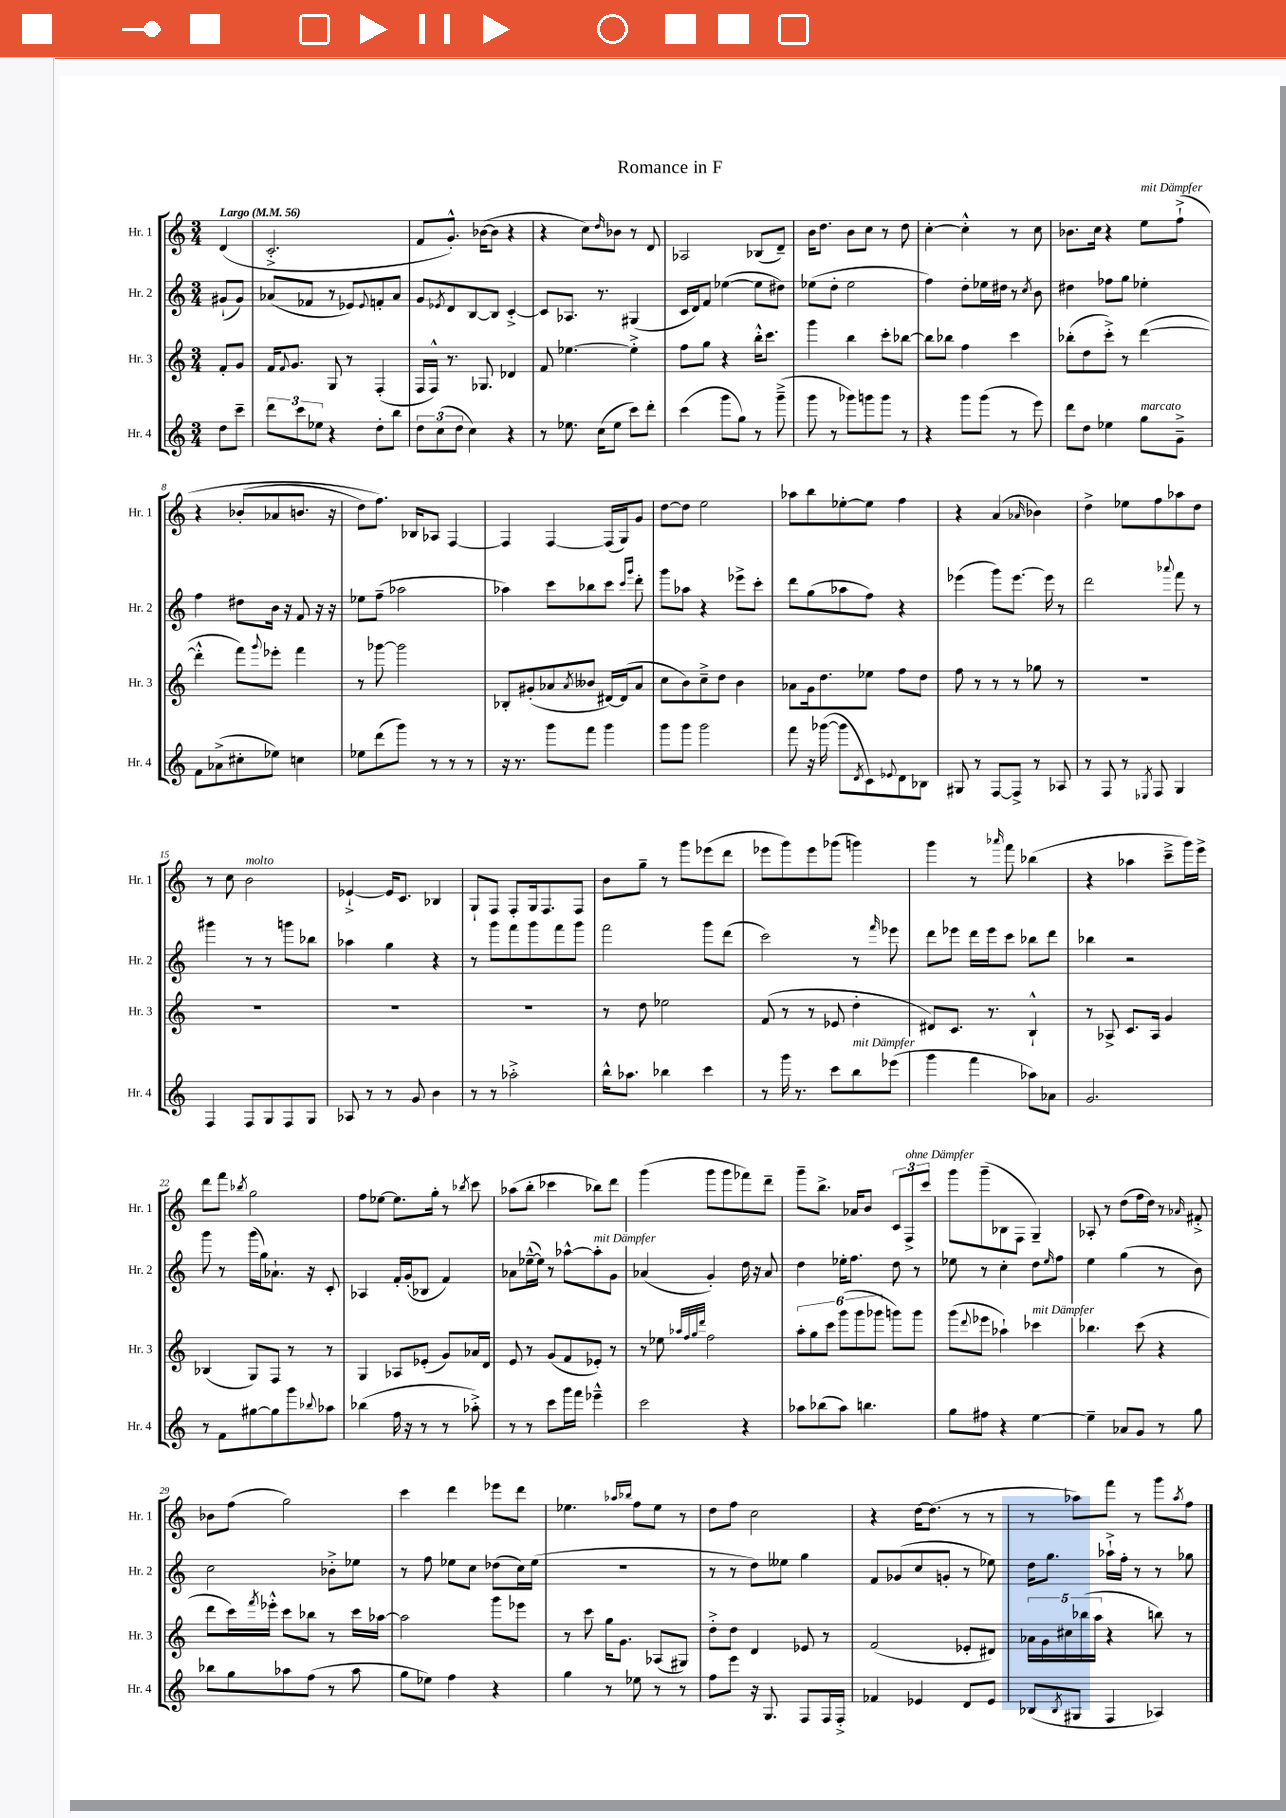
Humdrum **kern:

**kern	**kern	**kern	**kern
*part4	*part3	*part2	*part1
*staff4	*staff3	*staff2	*staff1
*I"Hr. 4	*I"Hr. 3	*I"Hr. 2	*I"Hr. 1
*I'Hr. 4	*I'Hr. 3	*I'Hr. 2	*I'Hr. 1
*clefG2	*clefG2	*clefG2	*clefG2
*k[]	*k[]	*k[]	*k[]
*M3/4	*M3/4	*M3/4	*M3/4
*MM56	*MM56	*MM56	*MM56
=	=	=	=
!	!	!	!LO:TX:a:B:t=Largo
8dd\L	8f'/L	(8g#X`/L	(4d/
8ccc~\J	8g/J	8g#/J)	.
=1	=1	=1	=1
12ddd\L	16f/KL	(8a-X/L	2.c'^/
.	8qqf/	.	.
.	8.g/J	.	.
12ccc\	.	.	.
.	.	8f-X/J	.
12ee-X\J	.	.	.
4r	8G/	8r	.
.	8r	8e-X/L)	.
.	.	8qqe-/	.
8dd'\L	(4F'/	8fn'/	.
8bb\J	.	8a-/J	.
=2	=2	=2	=2
12dd\L	16F/LL	8g/L	8f/L
.	16F^^/JJ)	.	.
(12cc\	.	.	.
.	.	8qe-X/	.
.	8.r	8d/	8.g'^^/J)
12dd\J	.	.	.
4cc\)	.	[8B/	.
.	8.G-X/	.	([16b-X\KL
.	.	8B/J]	8b-\J]
4r	4d-X/	[4c'^/	4r
=3	=3	=3	=3
8r	8f/	8c/L]	4r
8.ee-X\	[4.ee-X\	8.A-X/J	.
.	.	.	8cc\L)
(16cc\KL	.	8.r	.
.	.	.	16qqdd/
8ee-\J	.	.	8b-X\J
8ccc\L)	4ee-'^\]	(4G#X/	8r
8ddd'\J	.	.	8d/
=4	=4	=4	=4
(4ccc\	8ff\L	16c/LL	2A-X/
.	.	16d/J)	.
.	8gg\J	8f/J	.
8ggg\L	4r	([4ee-X\	.
8gg\J)	.	.	.
8r	16bb'^^\KL	8ee-\L]	(8B-X/L
.	8.ccc\J	.	.
(8ggg~^\	.	8dd#X\J)	8d~/J)
=5	=5	=5	=5
8ggg\	4ggg\	(8ee-X\L	16b\KL
.	.	.	8.dd\J
8r	.	8dd'\J	.
8ggg-X\L)	4bb\	2ee-\	8b\L
8gggn\	.	.	8cc\J
8ggg\J	8ccc'\L	.	8r
8r	[8bb-X\J	.	8dd\
=6	=6	=6	=6
4r	8bb-\L]	4ff\)	[4cc'\
.	8bb-X\J	.	.
8ggg\L	4ff\	8dd'\L	4cc'^^\]
(8ggg\J	.	16ee-X\L	.
.	.	16dd#X\JJ	.
8r	4ccc\	8r	8r
.	.	8qcc/	.
8eee\)	.	8b\	8cc\
=7	=7	=7	=7
8ddd\L	(8bb-X'\L	4dd#X\	8.b-X\L
8dd\J	8dd\	.	.
.	.	.	16cc\Jk
4ee-X\	8ccc'^\J)	8ff-X\L	4r
.	8r	8gg\J	.
!	!	!	!LO:TX:a:i:t=mit Dämpfer
!LO:TX:a:i:t=marcato	!	!	!
8gg\L	([4ddd\	4ee-X'\	8ee\L
8g~^\J	.	.	(8ff`^\J
!!LO:LB:g=z
=8	=8	=8	=8
8f\L	4ddd'^^\]	4ff\	4r
(8a-X^\	.	.	.
8cc#X'\	8fff\L)	8dd#X\L	(8b-X'/L
.	8qqggg/	.	.
8ee-X\J)	8eee-X'\J	16b\Jk	8a-X/
.	.	16r	.
4ccn\	4fff\	8f/	8.bn/J
.	.	16r	.
.	.	16r	16r
=9	=9	=9	=9
8ee-X\L	8r	8ee-X\L	8dd\L)
(8ddd\	[8ggg-X\	(8ff~\J	8.ff\J)
8ggg\J)	2ggg-\]	2aa-X\	.
.	.	.	16B-X/KL
8r	.	.	8A-X/J
8r	.	.	[4F/
8r	.	.	.
=10	=10	=10	=10
16r	8B-X'/L	4aa-X\)	4F/]
8.r	.	.	.
.	(8g#X'/	.	.
8ggg\L	8a-X/	8ccc\L	[4F/
.	8qa-/	.	.
8fff\J	8b--X/J	8bb-X\	.
4ggg\	[16d#X/LL)	8ccc\J	(16F/LL]
.	(16d#/J]	.	16G/J)
.	.	16qqccc/LL	.
.	.	16qqggg/JJ	.
.	8a-/J	8ddd'\	8g/J
=11	=11	=11	=11
8ggg\L	8cc\L	8ggg\L	[8dd\L
8ggg\J	8b\)	8aa-X\J	8dd\J]
2ggg\	8cc~^\	4r	2ee\
.	8dd\J	.	.
.	4b\	8eee-X^\L	.
.	.	8ccc'\J	.
=12	=12	=12	=12
8fff\	8a-X\L	8ddd\L	8aa-X\L
16r	16g\k	(8gg\	8bb\
([16ggg-X\	8.dd\	.	.
8ggg-\L]	.	8aa-X\	[8ee-X'\
8qd/	.	.	.
8c\)	8ee-X\J	8ff\J)	8ee-\J]
8qqe-X/	.	.	.
8d\	8ff\L	4r	4ff\
8B-X\J	8dd\J	.	.
=13	=13	=13	=13
8G#X/	8ff\	(4eee-X\	4r
8r	8r	.	.
[8F/L	8r	8ggg\L)	(4a/
8F^/J]	8r	[8.eee-\J	.
.	.	.	16qqa-X/
8r	8gg-X\	.	4b-X\)
.	.	16eee-\]	.
8A-X/	8r	8r	.
=14	=14	=14	=14
8r	2.r	2ddd\	4dd^\
8F/	.	.	.
8r	.	.	8ee-X\L
8qE-X/	.	.	.
8F/	.	.	8ff\
.	.	8qqaaa-X/	.
4G/	.	8fff\	8aa-X\
.	.	8r	8dd\J
!!LO:LB:g=z
=15	=15	=15	=15
4F/	2.r	4ggg#X\	8r
.	.	.	8cc\
!	!	!	!LO:TX:a:i:t=molto
8F/L	.	8r	2b\
8G/	.	8r	.
8F/	.	8gggn\L	.
8G/J	.	8bb-X\J	.
=16	=16	=16	=16
8A-X/	2.r	4aa-X\	[4e-X`^/
8r	.	.	.
8r	.	4gg\	16e-/KL]
.	.	.	8.c/J
8g/	.	.	.
4b\	.	4r	4B-X/
=17	=17	=17	=17
8r	2.r	8r	8G`/L
8r	.	8ggg\L	8F/J
2aa-X'^\	.	8fff\	8F'/L
.	.	8ggg\	16G/k
.	.	.	8.F/
.	.	8fff\	.
.	.	8ggg\J	8F/J
=18	=18	=18	=18
16bb^^\KL	8r	2fff\	8b\L
8.aa-X\J	.	.	.
.	8dd\	.	8gg~\J
4bb-X\	2ee-X\	.	8r
.	.	.	8ggg\L
4ccc\	.	8ggg\L	(8eee-X\
.	.	(8ddd\J	8ddd\J
=19	=19	=19	=19
8r	(8f/	2ccc\)	8eee-X\L
16ggg\	8r	.	8ggg\)
8.r	.	.	.
.	8r	.	8eee-\
8ccc\L	8e-X/	.	(8ggg-X\J
!LO:TX:a:i:t=mit Dämpfer	!	!	!
8bb\	4dd'\	8r	4gggn\)
.	.	16qqfff/	.
(8eee-X\J	.	8eee-X\	.
=20	=20	=20	=20
4ggg\	8d#X/L)	8ddd\L	4ggg\
.	8.c/J	8eee-X\J	.
4fff\	.	16ddd\LL	8r
.	8.r	16eee-\J	.
.	.	.	16qqaaa-X/
.	.	8ccc\J	8fff\
8aa-X\L)	4B`^^/	8bb-X\L	(4bb-X\
8a-X\J	.	8ddd\J	.
=21	=21	=21	=21
2.g/	8r	4bb-X\	4r
.	8A-X^/	.	.
.	8.c/L	2r	4aa-X\
.	16A-/Jk	.	.
.	4g/	.	8ccc~^\L
.	.	.	16ggg\L)
.	.	.	16eee^\JJ
!!LO:LB:g=z
=22	=22	=22	=22
8r	(4B-X/	8ggg\	8ddd\L
8f\L	.	8r	8fff\J
.	.	.	8qbb-X/
[8gg#X\	8G/L)	(16ggg\LL	2gg\
.	.	16gg\J)	.
8gg#\]	8F/J	8.a-X`\J	.
8ggg\	8r	.	.
.	.	16r	.
8qqbb-X/	.	.	.
8aa-X\J	8r	8c'/	.
=23	=23	=23	=23
(4bb-X\	4G/	4A-X/	8ff\L
.	.	.	[8ee-X\J
16ff\	8A-X/L	16f'/LL	8.ee-\L]
16r	.	(16g'/J	.
8r	(8e-X'/J	8B-X/J	.
.	.	.	16gg'\Jk
8r	8g/L)	4f/)	8r
.	.	.	8qbb-X/
8aa-X'^\)	16a-X/L	.	8ccc\
.	16d/JJ	.	.
=24	=24	=24	=24
8r	8e/	8a-X\L	(8aa-X\L
8r	8r	([16ee-X~^^\L	8bb'\J
.	.	16ee-\JJ])	.
8ccc\L	(8g/L	8r	4ccc-X\
16ggg\L	8f/	[8aa-X^^\L	.
16fff\JJ	.	.	.
!	!	!LO:TX:a:i:t=mit Dämpfer	!
4eee-X~^^\	8e-X'/J)	8aa-'\]	8bb-X\L)
.	8r	8g\J	8ddd\J
=25	=25	=25	=25
2ccc\	8r	(4a-X/	(4ggg\
.	8ee-X\	.	.
.	32qqaa-X/LLL	.	.
.	32qqff/	.	.
.	32qqgg/	.	.
.	32qqddd/JJJ	.	.
.	2ff\	4g'/)	8ggg\L
.	.	.	8ggg\
4r	.	16dd\	8fff-X\)
.	.	16r	.
.	.	8a-/	8ddd~\J
=26	=26	=26	=26
8aa-X\L	12aa'\L	4dd\	8ggg~\L
.	12gg\	.	.
(8bb-X\	.	.	8.bb^\J
.	12ccc\J	.	.
8aa-\J)	(12ggg\L	16ee-X'\KL	.
.	.	8.ff\J	16a-X/KL
.	12ggg\	.	.
4.bbn\	.	.	8b/J
.	12ggg-X\J	.	.
.	8gggn\L)	8dd\	12c/L
!	!	!	!LO:TX:a:i:t=ohne Dämpfer
.	.	.	12F^/
.	8ggg\J	8r	.
.	.	.	12ccc/J
=27	=27	=27	=27
8gg\L	(8ggg\L	8ee-X\	8ggg\L
.	8qqddd/	.	.
8ff#X\J	8eee-X\J	8r	(8ggg~\
4r	4aa-X`\)	4cc'\	8B-X\
.	.	.	8F\J
!	!LO:TX:a:i:t=mit Dämpfer	!	!
[4ee\	4ccc-X\	8dd\L	4G~/)
.	.	16qqee-/	.
.	.	8ff\J	.
=28	=28	=28	=28
4ee~\]	4.bb-X\	4ee\	8A-X'/
.	.	.	8r
8a-X/L	.	(4gg\	(8dd\L
8g/J	(8ccc\	.	16ff\L
.	.	.	16dd\JJ)
8r	4r	8r	8r
.	.	.	16qqa-X/
8gg\	.	8b\)	8f#X'^/
!!LO:LB:g=z
=29	=29	=29	=29
8bb-X\L	8ddd\L	2cc\	8b-X\L
8gg\	16ccc\L)	.	(8ff\J
.	8qfff/	.	.
.	16eee-X'^^\JJ	.	.
8aa-X\	8ccc\L	.	2gg\)
(8ff\J	8bb-X\J	.	.
8r	8r	8b-X'^\L	.
8aa-\	16ccc\LL	8ee-X\J	.
.	[16aa-X\JJ	.	.
=30	=30	=30	=30
8gg\L	2aa-\]	8r	4ccc\
8ee-X\J)	.	8ff\	.
4ff\	.	8ee-X\L	4ddd\
.	.	8cc\J	.
4r	8ggg\L	(8dd-X\L	8eee-X\L
.	8eee-X\J	16cc\L)	8ddd\J
.	.	(16ee-\JJ	.
=31	=31	=31	=31
4gg\	8r	2.r	4.ee-X\
.	8ccc\	.	.
8r	16gg\KL	.	.
.	8.g\J	.	.
.	.	.	16qqaa-X/LL
.	.	.	16qqbb-X/JJ
8ee-X\	.	.	8ff\L
8r	(8A-X/L	.	8ee-\J
8r	8G#X/J)	.	8r
=32	=32	=32	=32
8ff\L	8dd'^\L	8r	8dd\L
8eee\J	8dd\J	8r	8ff\J
16r	4d/	8dd\L)	2cc\
8.G/	.	.	.
.	.	8ee--X\J	.
8F/L	8e-X/	4gg\	.
16F/L	8r	.	.
16F'^/JJ	.	.	.
=33	=33	=33	=33
4f-X/	(2f/	8f/L	4r
.	.	(8g-X/	.
4e-X/	.	8cc/	[16dd\KL
.	.	.	(8.dd\J]
.	.	8gn'/J	.
8d/L	8e-X'/L	8r	8r
8e-/J	8d#X/J)	8ee-X\)	8r
=34	=34	=34	=34
(8B-X/L	20a-X\LL	16dd\KL	8r
.	20g\	.	.
.	.	8.gg\J	.
.	20cc#X\	.	.
8qB-/	.	.	.
8G#X/J	.	.	8aa-X\L)
.	(20bb-X\	.	.
.	20aa\JJ	.	.
4F/	4r	16aa-X`^\LL	8fff\J
.	.	16ff'\JJ	.
.	.	8r	8r
4A-X/)	8bbn\)	8r	8ggg\L
.	.	.	8qaa-/
.	8r	8gg-X\	8ff\J
==	==	==	==
*-	*-	*-	*-
